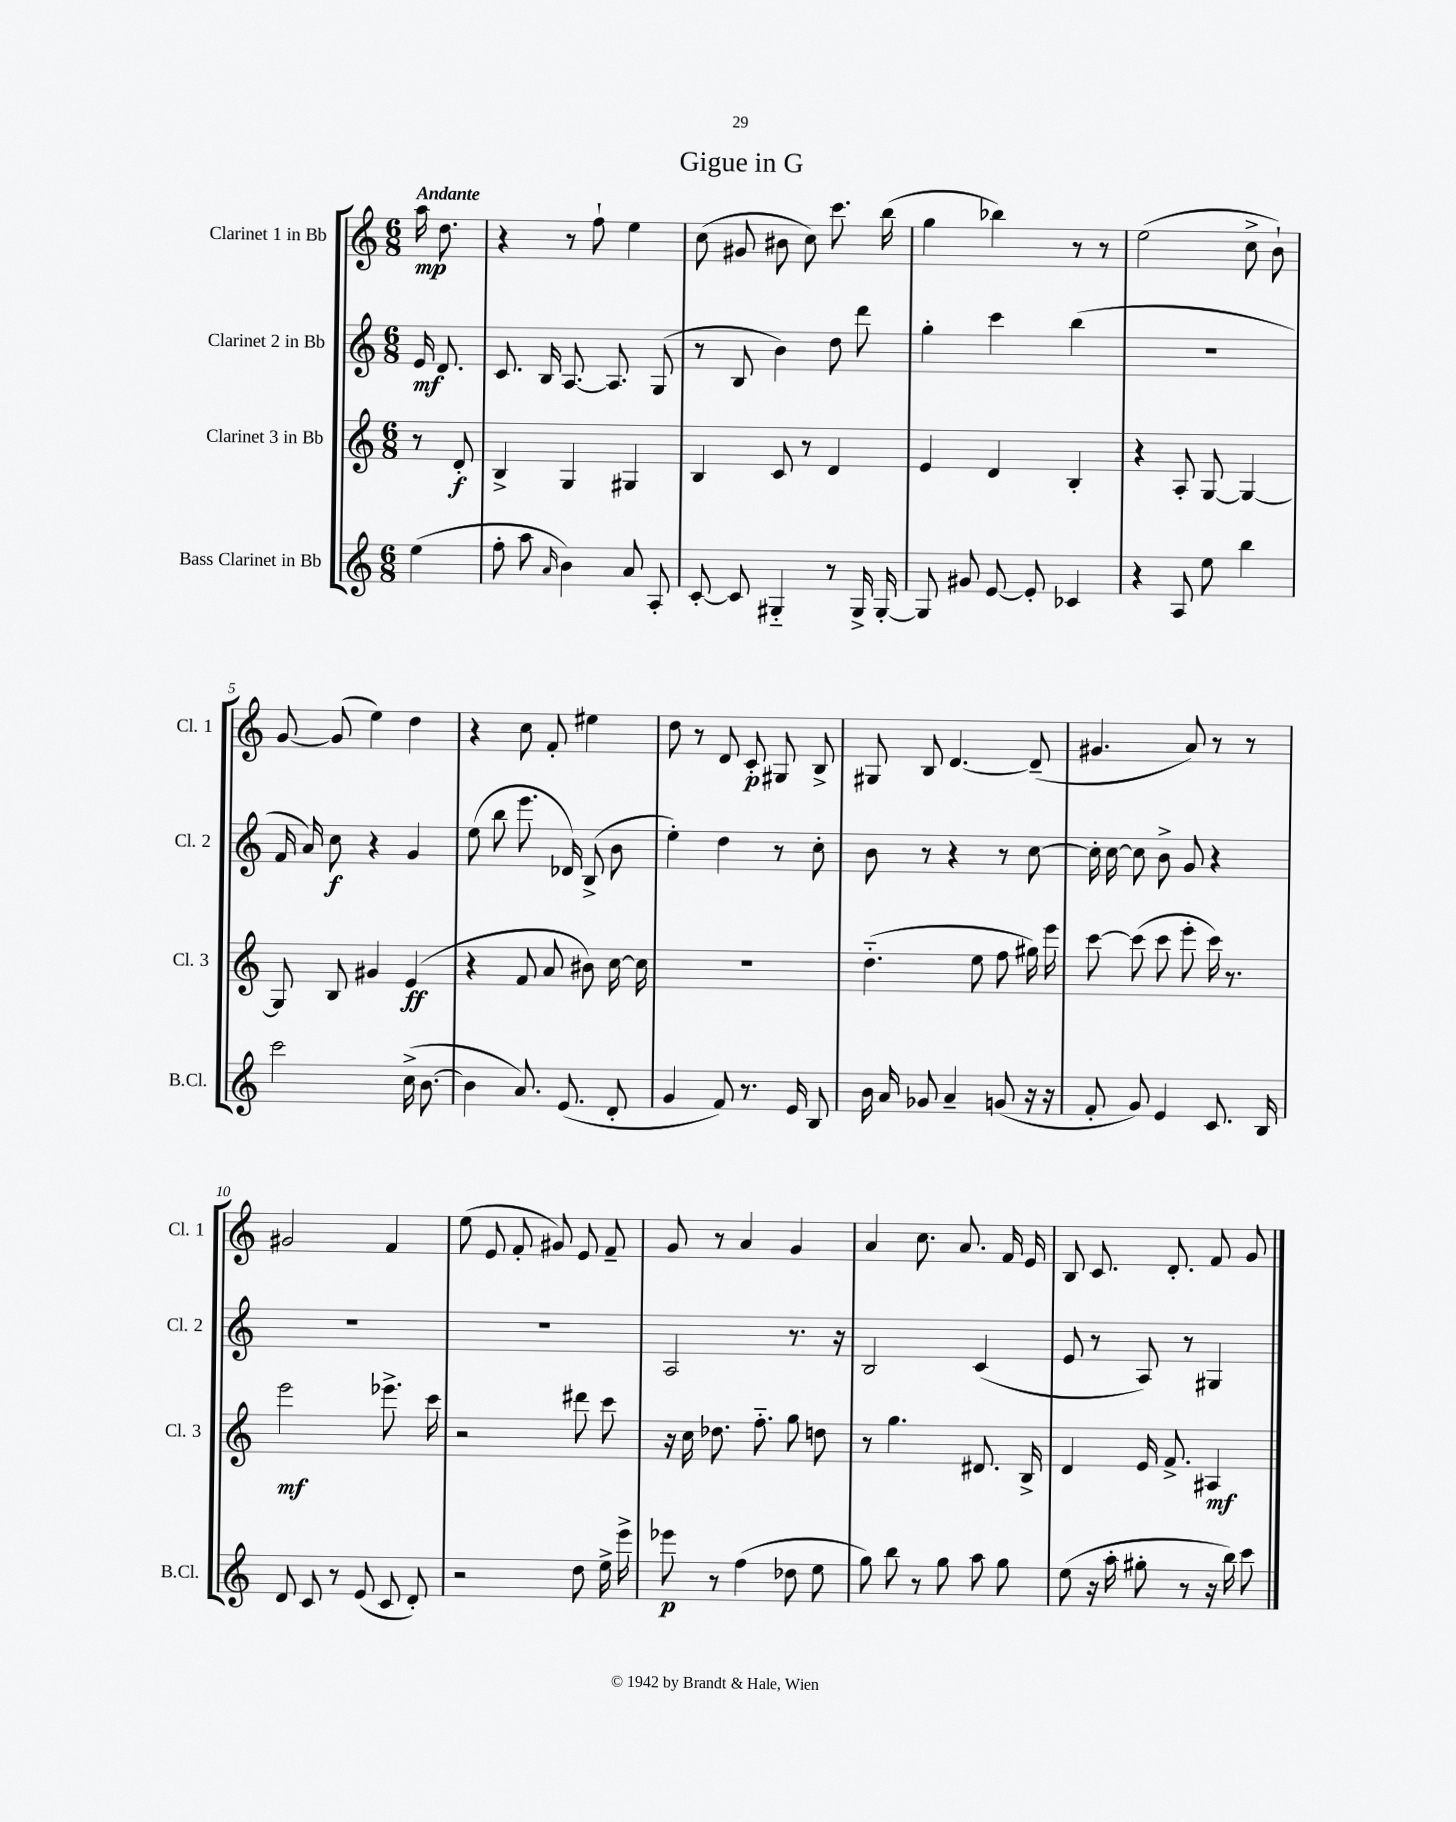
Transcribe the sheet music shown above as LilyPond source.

\header { title = "Gigue in G" }
<<
\new StaffGroup <<
\new Staff = "s0" \with { instrumentName = "Clarinet 1 in Bb" shortInstrumentName = "Cl. 1" } {
    \clef treble \key c \major \numericTimeSignature \time 6/8 \partial 4 \tempo "Andante"
    \autoBeamOff a''16\mp d''8. |
    r4 r8 f''8-! e''4 |
    c''8( gis'8 bis'8 c''8) c'''8. b''16( |
    g''4 bes''4) r8 r8 |
    e''2( c''8-> b'8-!) |
    g'8~ g'8( e''4) d''4 |
    r4 c''8 f'8-. eis''4 |
    d''8 r8 d'8 c'8-.\p gis8 b8-> |
    gis8 b8 d'4.~ d'8--( |
    gis'4. a'8) r8 r8 |
    gis'2 f'4 |
    e''8( e'8 f'8-. gis'8) e'8 f'8-- |
    g'8 r8 a'4 g'4 |
    a'4 c''8. a'8. f'16 e'16 |
    b8 c'8. d'8.-. f'8 g'8 \bar "|." |
}
\new Staff = "s1" \with { instrumentName = "Clarinet 2 in Bb" shortInstrumentName = "Cl. 2" } {
    \clef treble \key c \major \numericTimeSignature \time 6/8 \partial 4
    \autoBeamOff e'16\mf d'8. |
    c'8. b16 a8.~ a8. g8( |
    r8 b8 b'4) d''8 d'''8 |
    g''4-. c'''4 b''4( |
    R2. |
    f'16 a'16) c''8\f r4 g'4 |
    e''8( b''8 e'''8. des'16) b8->( b'8 |
    e''4-.) d''4 r8 c''8-. |
    b'8 r8 r4 r8 c''8~ |
    c''16-. c''16~ c''8 b'8-> g'8 r4 |
    R2. |
    R2. |
    a2 r8. r16 |
    b2 c'4( |
    e'8 r8 a8) r8 gis4 \bar "|." |
}
\new Staff = "s2" \with { instrumentName = "Clarinet 3 in Bb" shortInstrumentName = "Cl. 3" } {
    \clef treble \key c \major \numericTimeSignature \time 6/8 \partial 4
    \autoBeamOff r8 d'8-.\f |
    b4-> g4 gis4 |
    b4 c'8 r8 d'4 |
    e'4 d'4 b4-. |
    r4 a8-. g8~ g4~ |
    g8 b8 gis'4 e'4\ff( |
    r4 f'8 a'8 bis'8) c''16~ c''16 |
    R2. |
    d''4.-_( e''8 f''8 gis''16) e'''16 |
    c'''8~ c'''8( c'''8 e'''8-. c'''16) r8. |
    e'''2\mf ees'''8.-> c'''16 |
    r2 dis'''8 c'''8 |
    r16 c''16 des''8. f''8.-_ g''8 d''8 |
    r8 g''4. dis'8. b16-> |
    d'4 e'16 f'8.-> ais4\mf \bar "|." |
}
\new Staff = "s3" \with { instrumentName = "Bass Clarinet in Bb" shortInstrumentName = "B.Cl." } {
    \clef treble \key c \major \numericTimeSignature \time 6/8 \partial 4
    \autoBeamOff e''4( |
    f''8-. a''8 \grace { a'16 } b'4) a'8 a8-. |
    c'8~-. c'8 gis4-_ r8 gis16-> gis16~-. |
    gis8 gis'8 e'8~ e'8-. ces'4 |
    r4 a8 e''8 b''4 |
    c'''2 c''16->( b'8.~ |
    b'4 a'8.) e'8.( d'8-. |
    g'4 f'8) r8. e'16 b8 |
    b'16 a'16 ges'8 a'4-- g'8( r16 r16 |
    f'8-. g'8) e'4 c'8. b16 |
    d'8 c'8 r8 e'8( c'8 d'8-.) |
    r2 d''8 e''16-> e'''16-> |
    ees'''8\p r8 f''4( des''8 e''8 |
    g''8) b''8 r8 g''8 a''8 g''8 |
    e''8( r16 a''16-. gis''8-. r8 r16 b''16) c'''8 \bar "|." |
}
>>
>>
